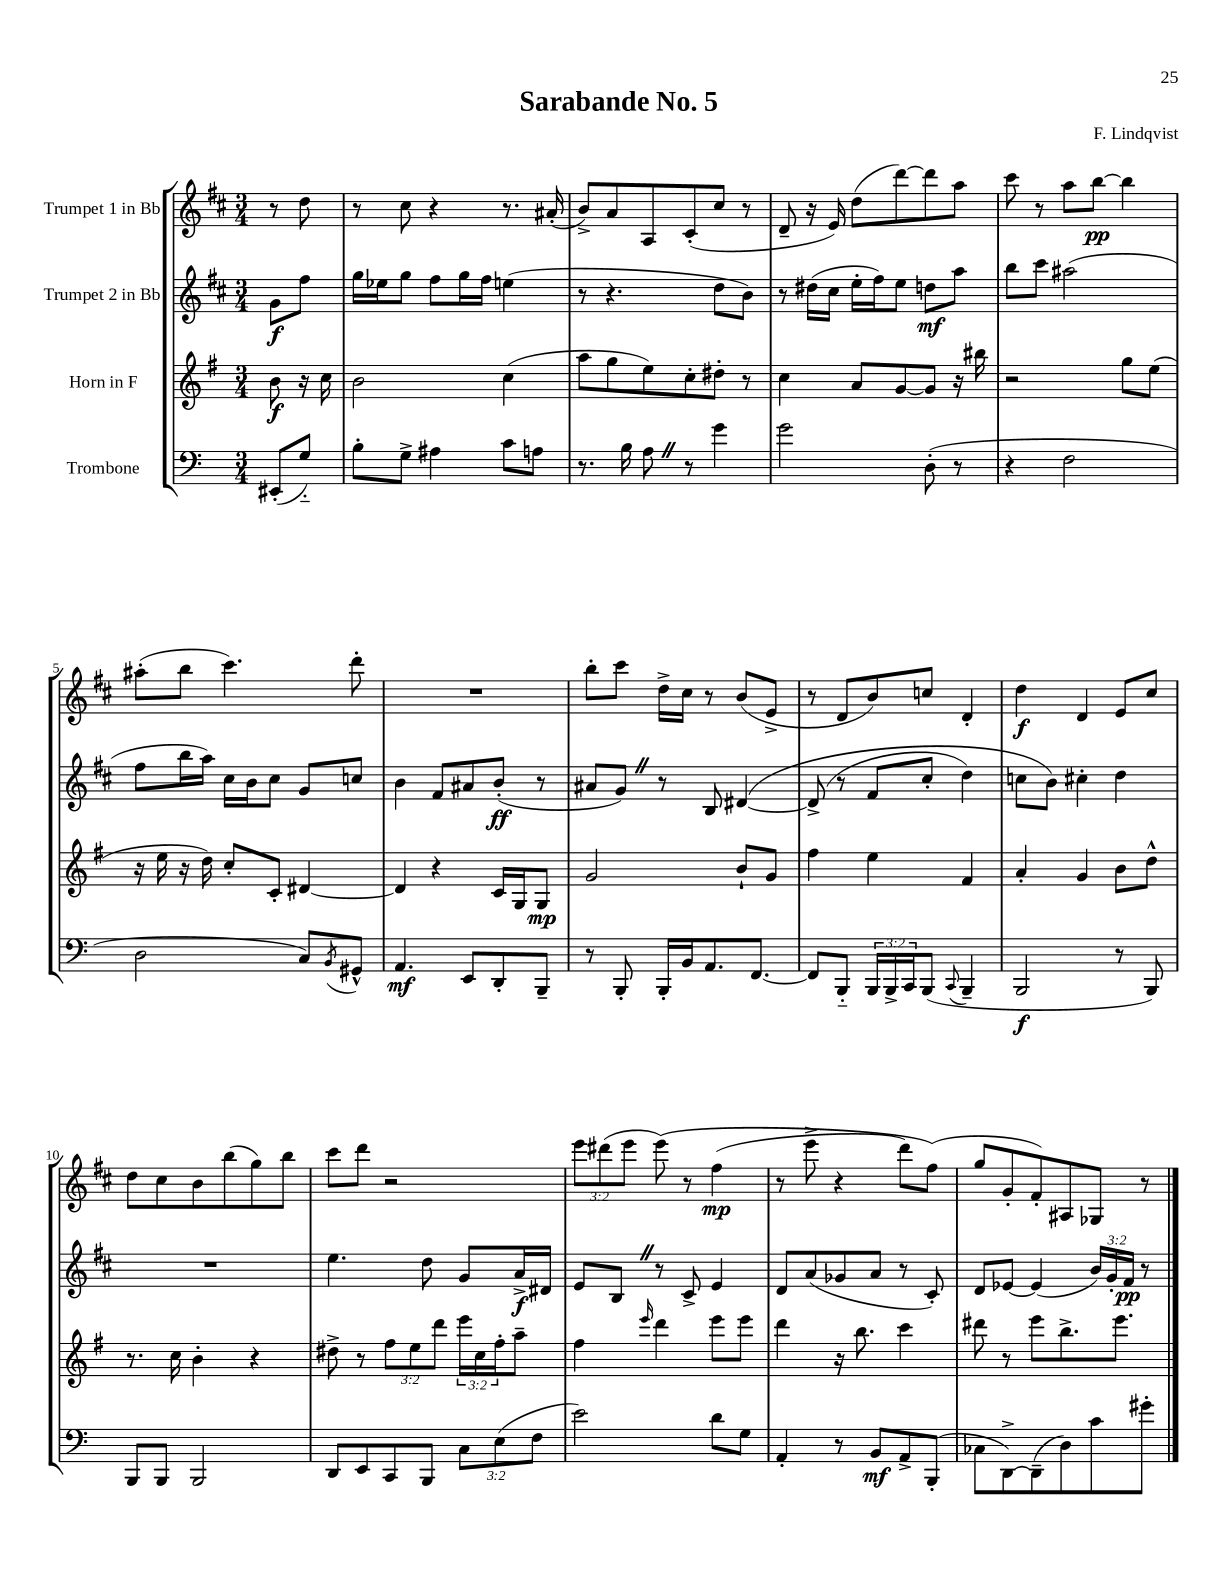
\header { title = "Sarabande No. 5" composer = "F. Lindqvist" }
<<
\new StaffGroup <<
\new Staff = "s0" \with { instrumentName = "Trumpet 1 in Bb" } {
    \clef treble \key d \major \numericTimeSignature \time 3/4 \override Staff.TupletNumber.text = #tuplet-number::calc-fraction-text \partial 4
    r8 d''8 |
    r8 cis''8 r4 r8. ais'16-.( |
    b'8->) a'8 a8 cis'8-.( cis''8 r8 |
    d'8-- r16 e'16) d''8( d'''8~) d'''8 a''8 |
    cis'''8 r8 a''8 b''8~\pp b''4 |
    ais''8-.( b''8 cis'''4.) d'''8-. |
    R2. |
    b''8-. cis'''8 d''16-> cis''16 r8 b'8( e'8-> |
    r8 d'8 b'8) c''8 d'4-. |
    d''4\f d'4 e'8 cis''8 |
    d''8 cis''8 b'8 b''8( g''8) b''8 |
    cis'''8 d'''8 r2 |
    \tuplet 3/2 { e'''8 dis'''8( e'''8 } e'''8)\( r8 fis''4\mp( |
    r8 e'''8-> r4 d'''8) fis''8(\) |
    g''8 g'8-. fis'8-.) ais8 ges8 r8 \bar "|." |
}
\new Staff = "s1" \with { instrumentName = "Trumpet 2 in Bb" } {
    \clef treble \key d \major \numericTimeSignature \time 3/4 \override Staff.TupletNumber.text = #tuplet-number::calc-fraction-text \partial 4
    g'8\f fis''8 |
    g''16 ees''16 g''8 fis''8 g''16 fis''16 e''4( |
    r8 r4. d''8 b'8) |
    r8 dis''16( cis''16 e''16-. fis''16) e''8 d''8\mf a''8 |
    b''8 cis'''8 ais''2( |
    fis''8 b''16 a''16) cis''16 b'16 cis''8 g'8 c''8 |
    b'4 fis'8 ais'8 b'8-.\ff( r8 |
    ais'8 g'8) \once \override BreathingSign.text = \markup { \musicglyph "scripts.caesura.straight" } \breathe r8 b8 dis'4~\( |
    dis'8->( r8 fis'8 cis''8-. d''4) |
    c''8 b'8\) cis''4-. d''4 |
    R2. |
    e''4. d''8 g'8 a'16->\f dis'16 |
    e'8 b8 \once \override BreathingSign.text = \markup { \musicglyph "scripts.caesura.straight" } \breathe r8 cis'8-> e'4 |
    d'8 a'8( ges'8 a'8 r8 cis'8-.) |
    d'8 ees'8~ ees'4( \tuplet 3/2 { b'16) g'16-. fis'16\pp } r8 \bar "|." |
}
\new Staff = "s2" \with { instrumentName = "Horn in F" } {
    \clef treble \key g \major \numericTimeSignature \time 3/4 \override Staff.TupletNumber.text = #tuplet-number::calc-fraction-text \partial 4
    b'8\f r16 c''16 |
    b'2 c''4( |
    a''8 g''8 e''8) c''8-. dis''8-. r8 |
    c''4 a'8 g'8~ g'8 r16 bis''16 |
    r2 g''8 e''8( |
    r16 e''16 r16 d''16) c''8-. c'8-. dis'4~ |
    dis'4 r4 c'16 g16 g8\mp |
    g'2 b'8-! g'8 |
    fis''4 e''4 fis'4 |
    a'4-. g'4 b'8 d''8-^ |
    r8. c''16 b'4-. r4 |
    dis''8-> r8 \tuplet 3/2 { fis''8 e''8 d'''8 } \tuplet 3/2 { e'''16 c''16 fis''16-. } a''8-- |
    fis''4 \grace { e'''16 } d'''4 e'''8 e'''8 |
    d'''4 r16 b''8. c'''4 |
    dis'''8 r8 e'''8 b''8.-> e'''8. \bar "|." |
}
\new Staff = "s3" \with { instrumentName = "Trombone" } {
    \clef bass \key c \major \numericTimeSignature \time 3/4 \override Staff.TupletNumber.text = #tuplet-number::calc-fraction-text \partial 4
    eis,8-.( g8-_) |
    b8-. g8-> ais4 c'8 a8 |
    r8. b16 a8 \once \override BreathingSign.text = \markup { \musicglyph "scripts.caesura.straight" } \breathe r8 g'4 |
    g'2 d8-.( r8 |
    r4 f2 |
    d2 c8) \acciaccatura { b,8 } gis,8-^ |
    a,4.\mf e,8 d,8-. b,,8-- |
    r8 b,,8-. b,,16-. b,16 a,8. f,8.~ |
    f,8 b,,8-_ \tuplet 3/2 { b,,16 b,,16-> c,16 } b,,8( \appoggiatura { c,8 } b,,4-- |
    b,,2\f r8 b,,8) |
    b,,8 b,,8 b,,2 |
    d,8 e,8 c,8 b,,8 \tuplet 3/2 { c8 e8( f8 } |
    e'2) d'8 g8 |
    a,4-. r8 b,8\mf a,8-> b,,8-.( |
    ces8 d,8~->) d,8--( d8) c'8 gis'8-. \bar "|." |
}
>>
>>
